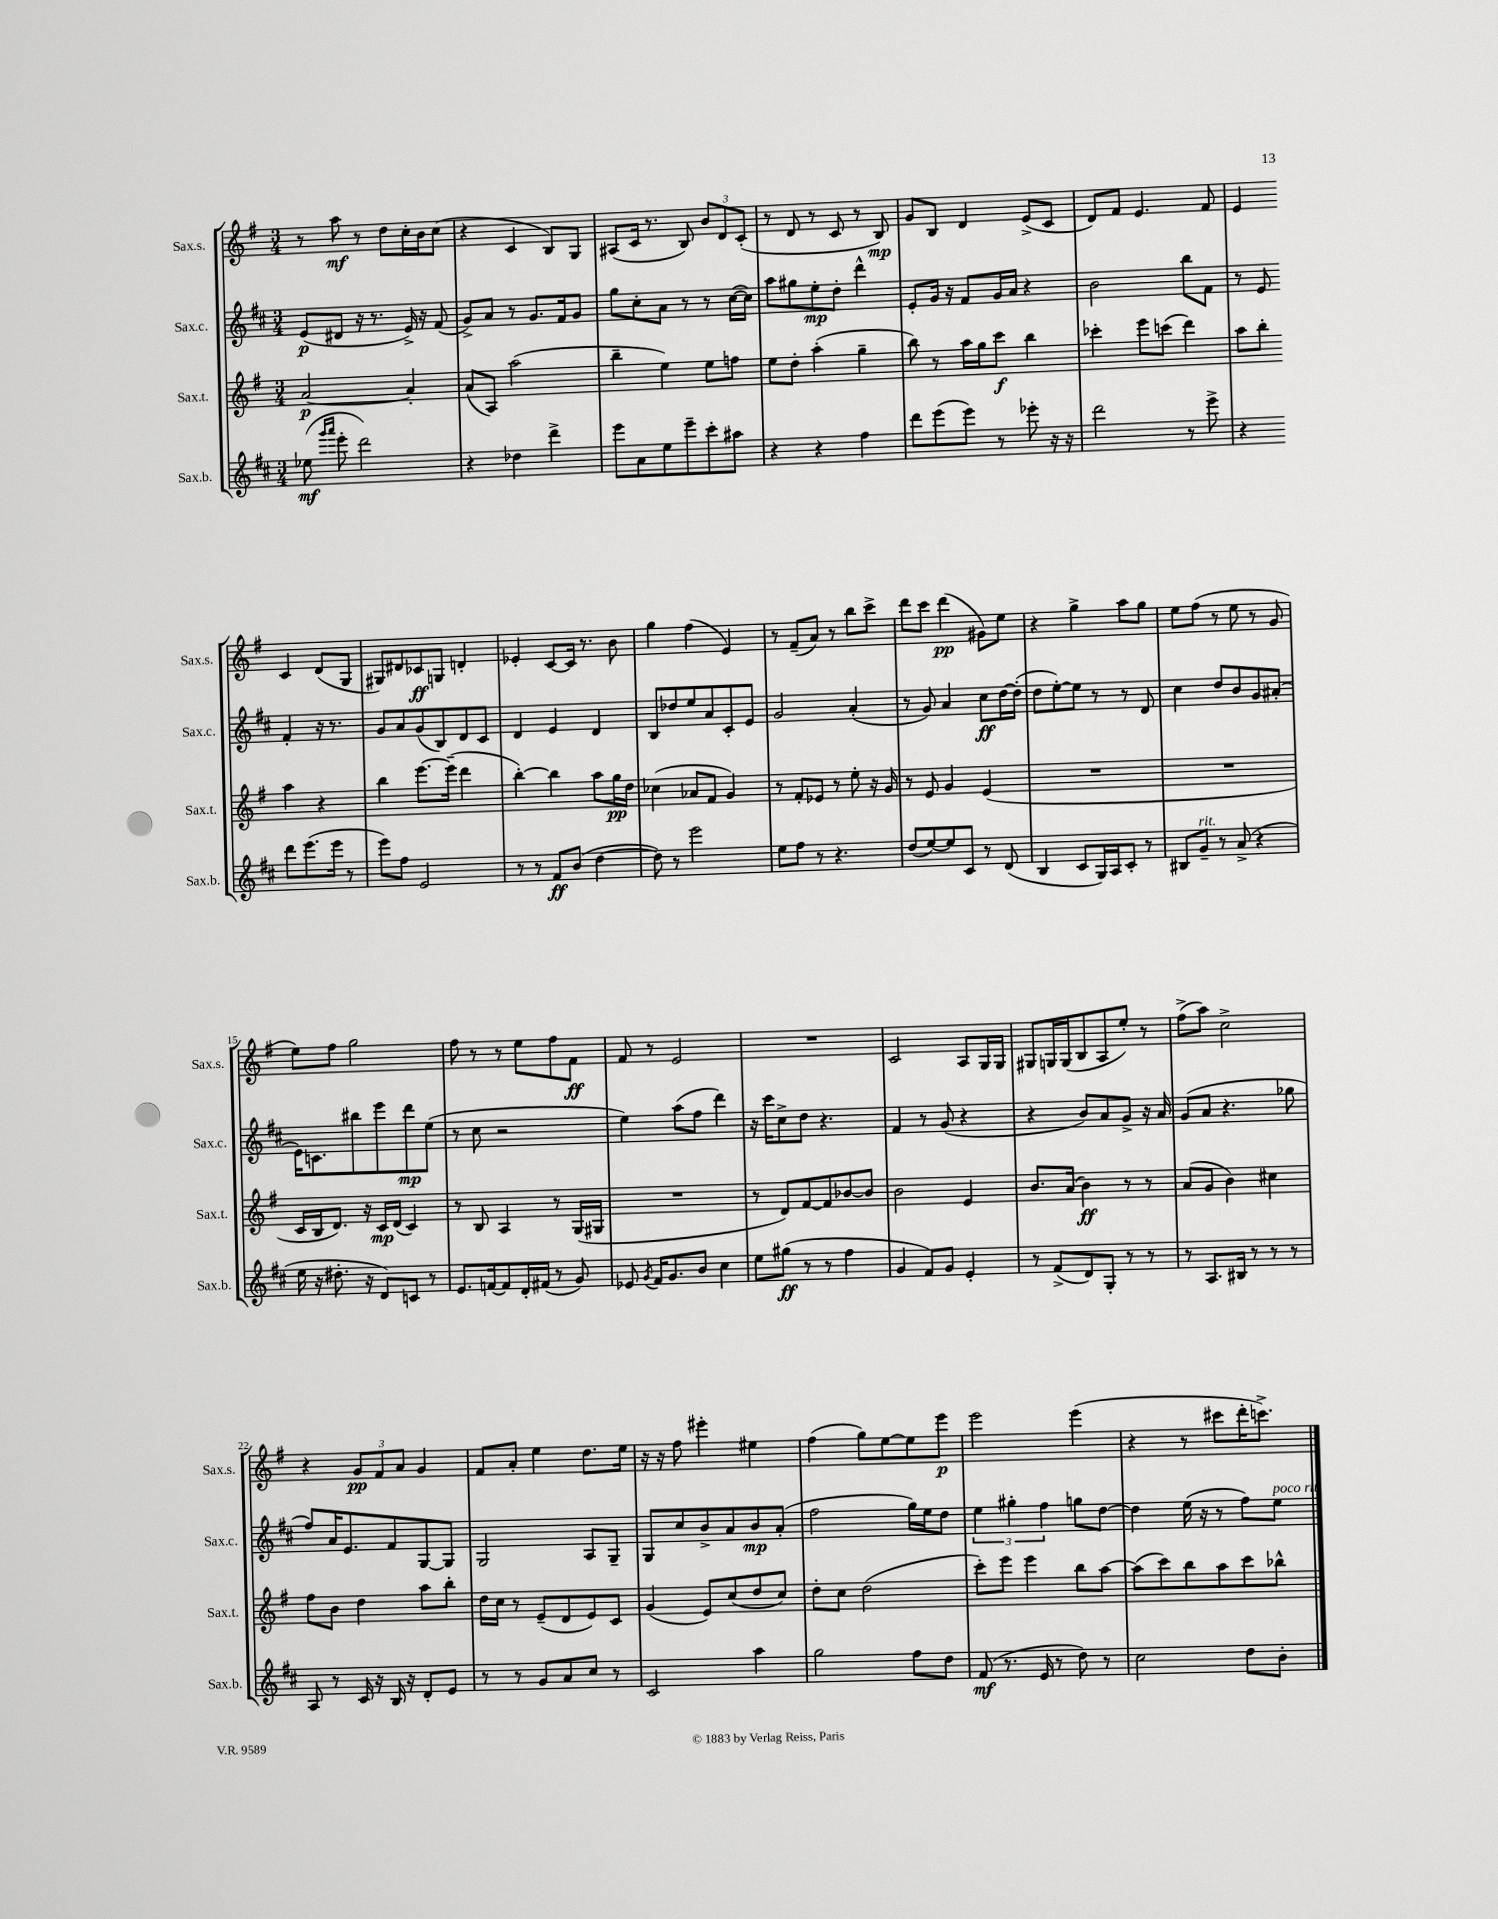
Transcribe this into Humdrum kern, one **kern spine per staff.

**kern	**kern	**kern	**kern
*staff4	*staff3	*staff2	*staff1
*clefG2	*clefG2	*clefG2	*clefG2
*k[f#c#]	*k[f#]	*k[f#c#]	*k[f#]
*M3/4	*M3/4	*M3/4	*M3/4
(8ee-	[2a	(8e	8r
16qqggg	.	.	.
16qqaaa	.	.	.
8eee'	.	8d#	8aa
2ddd)	.	16r	8r
.	.	8.r	.
.	.	.	8dd
.	4a']	16e^)	16cc'
.	.	16r	16b
.	.	(8f#	(8cc
=	=	=	=
4r	(8a	8g^)	4r
.	8A)	8a	.
4dd-	(2aa	8r	4c
.	.	8.g	.
4ddd^	.	.	8B)
.	.	16f#	.
.	.	8g	8G
=	=	=	=
8eee	4bb~	8gg	(8A#
8a	.	8cc#'	16c
.	.	.	8.r
8ee	4ee)	8a	.
8eee~	.	8r	8B)
8ccc#'	8ee	8r	12b
.	.	.	12d
8aa#	8ff	([16cc#	.
.	.	.	(12c'
.	.	16cc#])	.
=	=	=	=
4r	8ee	8aa	8r
.	8dd'	8gg#	8d
4r	(4aa'	8ee'	8r
.	.	8dd'	8c
4ff#	4gg~	4ddd^^	8r
.	.	.	8B)
=	=	=	=
8ddd	8bb)	8e'	8g
(8eee	8r	16g	8B
.	.	16r	.
8eee)	16aa	8f#	4d
.	16gg	.	.
8r	8ccc	16g	.
.	.	16a	.
8eee-'	4bb	4r	(8e^
16r	.	.	8c
16r	.	.	.
=	=	=	=
2ddd	4ccc-'	2b	8d)
.	.	.	8f#
.	8eee	.	4.e
.	(8ccc	.	.
8r	4ddd)	8bb	.
8eee^	.	8f#	8f#
=	=	=	=
4r	8aa	8r	4e
.	8bb'	8e	.
8ddd	4aa	4f#'	4c
(8.eee	.	.	.
.	4r	16r	(8d
16eee	.	8.r	.
8r	.	.	8G
=	=	=	=
8eee)	4bb	8g	8G#)
8ff#	.	8a	8d#
2e	[8.eee	(8g	8c-
.	.	8B)	8G
.	(16eee~]	.	.
.	4ddd	8d	4d'
.	.	8c#	.
=	=	=	=
8r	[4bb')	4d	4e-'
8r	.	.	.
8f#	4bb]	4e	[8c
(8b	.	.	16c]
.	.	.	8.r
[4dd	8aa	4d	.
.	16gg	.	8b
.	16dd	.	.
=	=	=	=
8dd])	(4cc-	8B	4gg
8r	.	8dd-	.
2eee	8a-	8ee	(4ff#
.	8f#	8a	.
.	4g)	8c#'	4e)
.	.	8e	.
=	=	=	=
8ee	8r	2g	8r
8ff#	8f#'	.	(8f#~
8r	8e-	.	8a)
4.r	8r	.	8r
.	8ee'	(4a'	8bb
.	16r	.	8ccc^
.	16g	.	.
=	=	=	=
(8dd	8r	8r	8ddd
[8ee)	8e	8g)	8ccc
8ee]	4g	4a	(4ddd
8c#	.	.	.
8r	(4e	8cc#	8g#)
(8d	.	[16dd	8ee
.	.	(16dd']	.
=	=	=	=
4B	2.r	8dd	4r
.	.	[8ee')	.
8c#	.	8ee]	4gg^
16G)	.	8r	.
16A	.	.	.
8c#'	.	8r	8aa
8r	.	8d	8gg
=	=	=	=
8B#	2.r	4cc#	8ee
8g~	.	.	(8ff#
8r	.	8dd	8r
(8a^	.	8b	8ee
4r	.	8g	8r
.	.	(8a#'	8g
=	=	=	=
16ee	16c	16e)	8ee)
16r	16B	8.c	.
8.dd#'	8.d)	.	8ff#
.	.	8bb#	2gg
16r	16r	.	.
8d)	16c	8eee	.
.	(16d	.	.
8c	4c)	8ddd	.
8r	.	(8ee	.
=	=	=	=
8.e	8r	8r	8ff#
.	8B	8cc#	8r
[16f	.	.	.
8f]	4A	2r	8r
16d'	.	.	8ee
(16f#	.	.	.
8r	8r	.	8ff#
8g)	(16G	.	8f#
.	16G#	.	.
=	=	=	=
8e-	2.r	4ee)	8f#
8qg	.	.	.
16f#	.	.	8r
8.g	.	.	.
.	.	(8aa	2e
8b	.	8ff#	.
4cc#	.	4ddd)	.
=	=	=	=
8ee	8r	16r	2.r
.	.	16ccc#	.
(8gg#	8d)	8cc#^	.
8r	[8f#	8dd	.
8r	8f#]	4.r	.
4ff#	[8b-	.	.
.	8b-]	.	.
=	=	=	=
4g	2b	4f#	2c
8f#)	.	8r	.
8g	.	(8g	.
4e'	4e	4r	8A
.	.	.	16G
.	.	.	16G
=	=	=	=
8r	8.b	4r	8G#
(8f#^	.	.	16G
.	(16a	.	(16G
8d)	4b)	8b)	8B
8G'	.	8a	8A
8r	8r	8g^	8ee')
8r	8r	16r	8r
.	.	16a	.
=	=	=	=
8r	(8a	(8g	(8ff#^
8.A	8g	8a	8aa)
.	4b)	4.r	2cc^
16B#	.	.	.
8r	.	.	.
8r	4cc#	.	.
8r	.	8gg-	.
=	=	=	=
8A	8ff#	8ff#)	4r
8r	8b	16a	.
.	.	8.e	.
16c#	4dd	.	12g
16r	.	.	.
.	.	.	12f#
16B	.	8f#	.
.	.	.	12a
16r	.	.	.
8d'	8aa	[8G	4g
8e	8bb'	8G]	.
=	=	=	=
8r	16dd	2G	8f#
.	16cc	.	.
8r	8r	.	8a'
8g	(8e~	.	4ee
8a	8d	.	.
8cc#	8e)	8A	8.dd
8r	8c	8G~	.
.	.	.	16ee
=	=	=	=
2c#	(4g	8G	16r
.	.	.	16r
.	.	8cc#	8ff#
.	8e)	8b^	4eee#'
.	(8cc	8a	.
4aa	8dd	8b	4ee#
.	8cc)	(8a'	.
=	=	=	=
2gg	8dd'	2ff#	(4ff#
.	8cc	.	.
.	(2dd	.	8gg)
.	.	.	[8ee
8ff#	.	16gg)	8ee]
.	.	16ee	.
8dd	.	8dd	8eee
=	=	=	=
(8f#	8ccc')	6ee	2eee
8.r	8eee	.	.
.	.	6gg#'	.
.	4eee	.	.
16e	.	.	.
.	.	6ff#	.
8r	.	.	.
8dd)	8bb	8gg	(4eee
8r	[8aa	[8dd	.
=	=	=	=
2cc#	(8aa]	4dd]	4r
.	8ccc)	.	.
.	8bb	(16ee	8r
.	.	16r	.
.	8aa	8r	8ccc#
8dd	8ccc	8ff#)	16ddd'
.	.	.	8.ccc^)
8b'	8bb-^^	8ee	.
==	==	==	==
*-	*-	*-	*-
